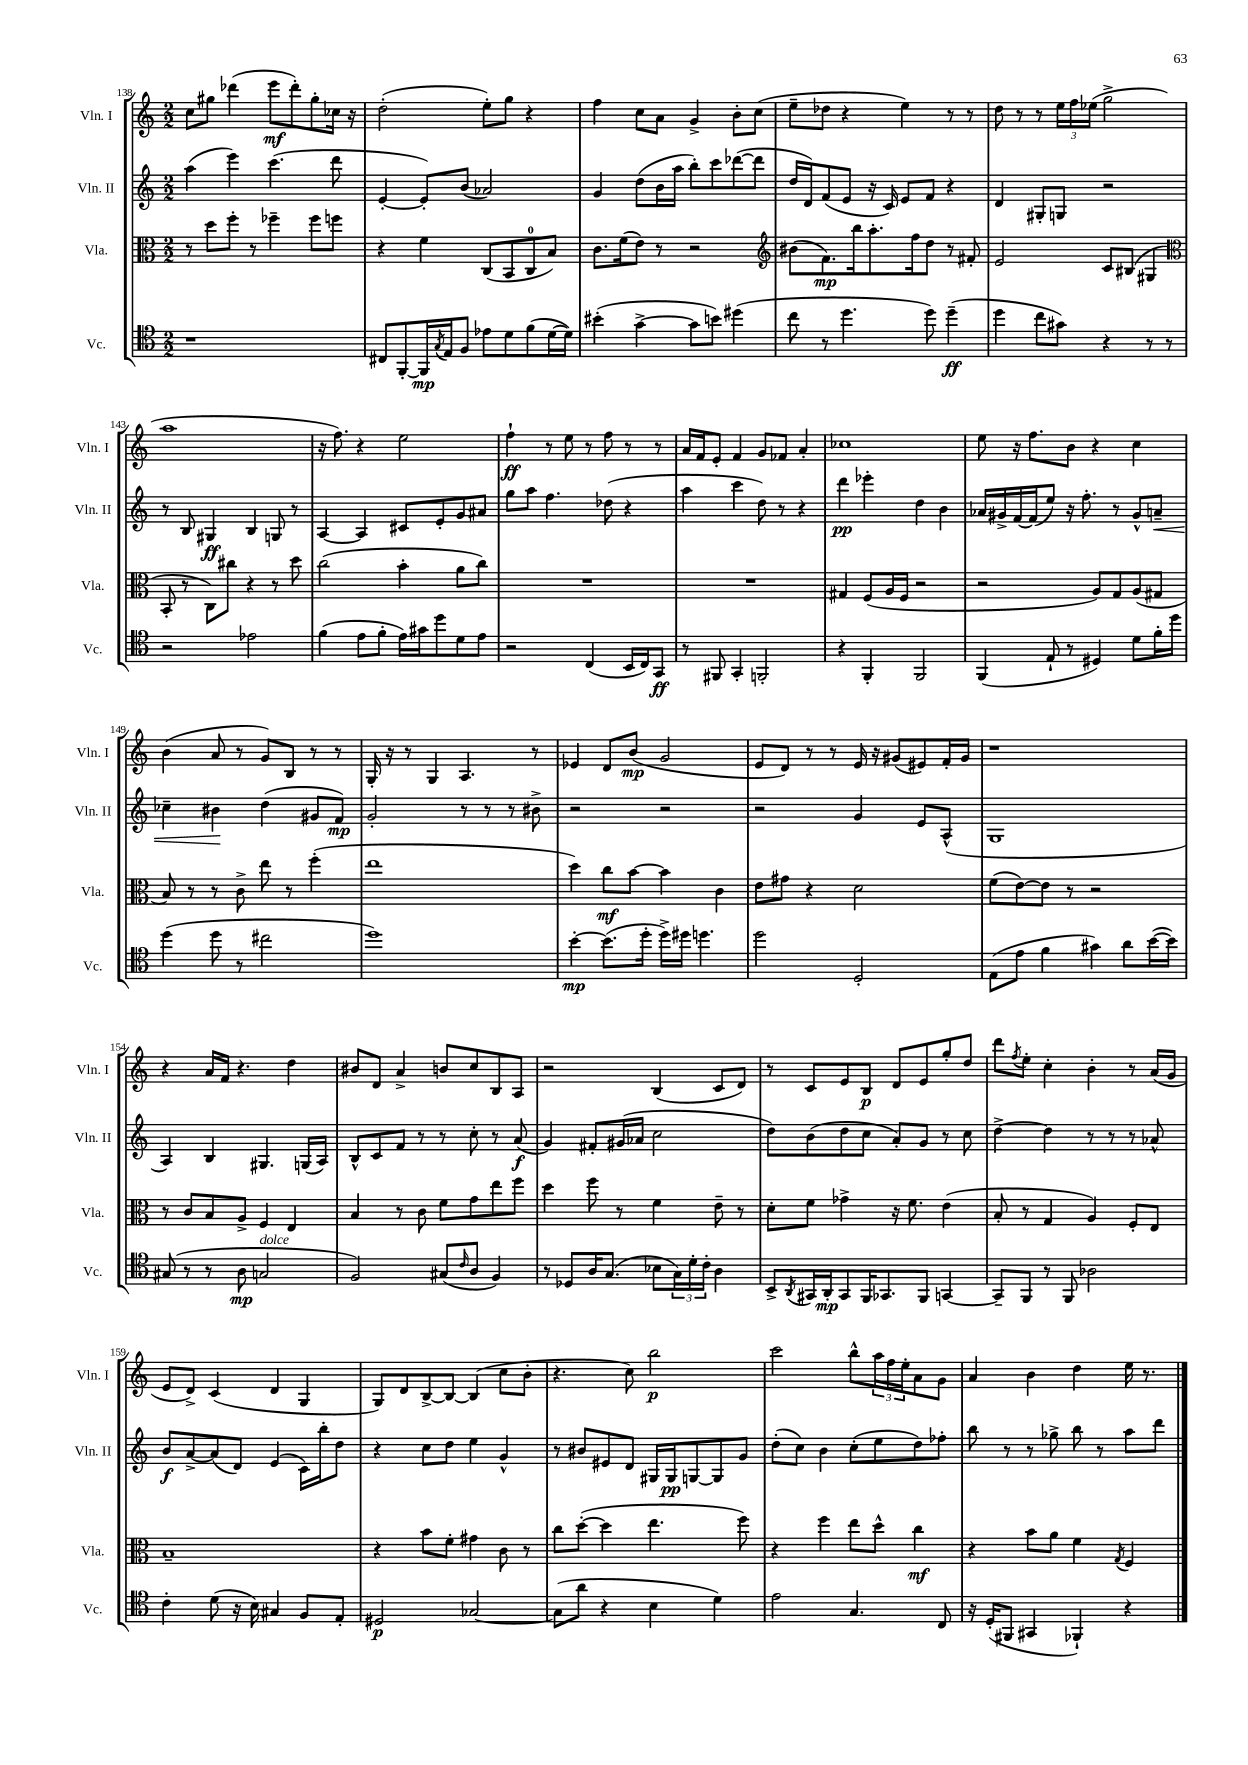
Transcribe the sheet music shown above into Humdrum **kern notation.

**kern	**dynam	**kern	**dynam	**kern	**dynam	**kern	**dynam
*part4	*part4	*part3	*part3	*part2	*part2	*part1	*part1
*staff4	*staff4	*staff3	*staff3	*staff2	*staff2	*staff1	*staff1
*I"Vc.	*	*I"Vla.	*	*I"Vln. II	*	*I"Vln. I	*
*I'Vc.	*	*I'Vla.	*	*I'Vln. II	*	*I'Vln. I	*
*clefC4	*	*clefC3	*	*clefG2	*	*clefG2	*
*k[]	*	*k[]	*	*k[]	*	*k[]	*
*M2/2	*	*M2/2	*	*M2/2	*	*M2/2	*
=138	=138	=138	=138	=138	=138	=138	=138
1r	.	8r	.	(4aa\	.	8cc\L	.
.	.	8dd\L	.	.	.	8gg#X\J	.
.	.	8ff'\J	.	4eee\)	.	(4ddd-X\	.
.	.	8r	.	.	.	.	.
.	.	4ff-X~\	.	(4.ccc\	.	8eee\L	mf
.	.	.	.	.	.	8ddd-'\)	.
.	.	8ff-\L	.	.	.	8gg#'\	.
.	.	8ffn\J	.	8ddd\	.	16cc-X\Jk	.
.	.	.	.	.	.	16r	.
=139	=139	=139	=139	=139	=139	=139	=139
8C#X/L	.	4r	.	[4e'/	.	(2dd'\	.
[8FF'/	.	.	.	.	.	.	.
16FF/L]	mp	4f\	.	8e'/L])	.	.	.
8qG/	.	.	.	.	.	.	.
16E/J	.	.	.	.	.	.	.
8F/J	.	.	.	(8b/J	.	.	.
8e-X\L	.	(8C/L	.	2a-X/)	.	8ee'\L)	.
8d\	.	8BB/	.	.	.	8gg\J	.
(8f\	.	8C/	.	.	.	4r	.
[16d\L	.	8B/J)	.	.	.	.	.
16d\JJ])	.	.	.	.	.	.	.
=140	=140	=140	=140	=140	=140	=140	=140
(4b#X'\	.	8.c\L	.	4g/	.	4ff\	.
.	.	(16f\k	.	.	.	.	.
[4g^\	.	8e\J)	.	(8dd\L	.	8cc\L	.
.	.	8r	.	16b\L	.	8a\J	.
.	.	.	.	16aa\JJ	.	.	.
8g\L]	.	2r	.	8bb'\L)	.	4g^/	.
8bn\J)	.	.	.	8ccc\	.	.	.
(4dd#X\	.	.	.	([8ddd-X\	.	8b'\L	.
.	.	.	.	8ddd-\J]	.	(8cc\J	.
=141	=141	=141	=141	=141	=141	=141	=141
*	*	*clefG2	*	*	*	*	*
8cc\	.	(8b#X\L	.	16dd/LL	.	8ee~\L	.
.	.	.	.	16d/J)	.	.	.
8r	.	8.f\)	mp	(8f/	.	8dd-X\J	.
4.dd\	.	.	.	8e/J	.	4r	.
.	.	16bb\k	.	.	.	.	.
.	.	8.aa'\	.	16r	.	.	.
.	.	.	.	16c/)	.	.	.
.	.	.	.	8e/L	.	4ee\)	.
.	.	16ff\k	.	.	.	.	.
8dd\)	.	8dd\J	.	8f/J	.	.	.
(4dd~\	ff	8r	.	4r	.	8r	.
.	.	8f#X'/	.	.	.	8r	.
=142	=142	=142	=142	=142	=142	=142	=142
4dd\	.	2e/	.	4d/	.	8dd\	.
.	.	.	.	.	.	8r	.
8cc\L	.	.	.	8G#X'/L	.	8r	.
8g#X\J)	.	.	.	8Gn/J	.	24ee\LL	.
.	.	.	.	.	.	24ff\	.
.	.	.	.	.	.	(24ee-X\JJ	.
4r	.	8c/L	.	2r	.	2gg^\	.
.	.	(8B#X/J	.	.	.	.	.
8r	.	4G#X/	.	.	.	.	.
8r	.	.	.	.	.	.	.
!!LO:LB:g=z
=143	=143	=143	=143	=143	=143	=143	=143
*	*	*clefC3	*	*	*	*	*
2r	.	8BB'/	.	8r	.	1aa	.
.	.	8r	.	8B/	.	.	.
.	.	8C\L)	.	4G#X/	ff	.	.
.	.	8cc#X\J	.	.	.	.	.
2e-X\	.	4r	.	4B/	.	.	.
.	.	8r	.	8Gn/	.	.	.
.	.	8dd\	.	8r	.	.	.
=144	=144	=144	=144	=144	=144	=144	=144
(4f\	.	(2cc\	.	[4A/	.	16r	.
.	.	.	.	.	.	8.ff\)	.
8e\L	.	.	.	4A/]	.	4r	.
8f'\J	.	.	.	.	.	.	.
16e\LL)	.	4b'\	.	8c#X/L	.	2ee\	.
16g#X\J	.	.	.	.	.	.	.
8dd\	.	.	.	8e'/	.	.	.
8d\	.	8a\L	.	8g/	.	.	.
8e\J	.	8cc\J)	.	8a#X/J	.	.	.
=145	=145	=145	=145	=145	=145	=145	=145
2r	.	1r	.	8gg\L	.	4ff`\	ff
.	.	.	.	8aa\J	.	.	.
.	.	.	.	4.ff\	.	8r	.
.	.	.	.	.	.	8ee\	.
(4C/	.	.	.	.	.	8r	.
.	.	.	.	(8dd-X\	.	8ff\	.
16BB/LL	.	.	.	4r	.	8r	.
16C/J)	.	.	.	.	.	.	.
8GG/J	ff	.	.	.	.	8r	.
=146	=146	=146	=146	=146	=146	=146	=146
8r	.	1r	.	4aa\	.	16a/LL	.
.	.	.	.	.	.	16f/J	.
8FF#X/	.	.	.	.	.	8e'/J	.
4GG'/	.	.	.	4ccc\	.	4f/	.
2FFn'/	.	.	.	8dd\)	.	8g/L	.
.	.	.	.	8r	.	8f-X/J	.
.	.	.	.	4r	.	4a'/	.
=147	=147	=147	=147	=147	=147	=147	=147
4r	.	4G#X/	.	4ddd\	pp	1cc-X	.
4FF'/	.	(8F/L	.	4eee-X'\	.	.	.
.	.	16A/L	.	.	.	.	.
.	.	16F/JJ	.	.	.	.	.
2FF/	.	2r	.	4dd\	.	.	.
.	.	.	.	4b\	.	.	.
=148	=148	=148	=148	=148	=148	=148	=148
(4FF/	.	2r	.	16a-X/LL	.	8ee\	.
.	.	.	.	16g#X^/	.	.	.
.	.	.	.	[16f/	.	16r	.
.	.	.	.	(16f/J]	.	8.ff\L	.
8E`/	.	.	.	8ee/J)	.	.	.
8r	.	.	.	16r	.	8b\J	.
.	.	.	.	8.ff'\	.	.	.
4D#X/)	.	8A/L)	.	.	.	4r	.
.	.	8G/	.	8r	.	.	.
8d\L	.	(8A/	.	8g#^^/L	.	4cc\	.
!	!	!	!	!	!LO:HP:b	!	!
16f'\L	.	8G#X/J	.	8an~/J	<	.	.
16dd\JJ	.	.	.	.	.	.	.
!!LO:LB:g=z
=149	=149	=149	=149	=149	=149	=149	=149
(4dd\	.	8B/)	.	4cc-X~\	.	(4b\	.
.	.	8r	.	.	.	.	.
8dd\	.	8r	.	4b#X\	.	8a/	.
8r	.	8c^\	.	.	.	8r	.
2cc#X\	.	8ee\	.	(4dd\	[	8g/L)	.
.	.	8r	.	.	.	8B/J	.
.	.	(4ff'\	.	8g#X/L	.	8r	.
.	.	.	.	8f/J)	mp	8r	.
=150	=150	=150	=150	=150	=150	=150	=150
1dd)	.	1ee	.	2g'/	.	16G'/	.
.	.	.	.	.	.	16r	.
.	.	.	.	.	.	8r	.
.	.	.	.	.	.	4G/	.
.	.	.	.	8r	.	4.A/	.
.	.	.	.	8r	.	.	.
.	.	.	.	8r	.	.	.
.	.	.	.	8b#X^\	.	8r	.
=151	=151	=151	=151	=151	=151	=151	=151
[4b'\	mp	4dd\)	.	2r	.	4e-X/	.
(8.b\L]	.	8cc\L	mf	.	.	8d/L	.
.	.	[8b\J	.	.	.	(8b/J	mp
16dd'\Jk	.	.	.	.	.	.	.
16dd^\LL)	.	4b\]	.	2r	.	2g/	.
16dd#X\JJ	.	.	.	.	.	.	.
4.ddn\	.	.	.	.	.	.	.
.	.	4c\	.	.	.	.	.
=152	=152	=152	=152	=152	=152	=152	=152
2dd\	.	8e\L	.	2r	.	8e/L	.
.	.	8g#X\J	.	.	.	8d/J)	.
.	.	4r	.	.	.	8r	.
.	.	.	.	.	.	8r	.
2D'/	.	2d\	.	4g/	.	16e/	.
.	.	.	.	.	.	16r	.
.	.	.	.	.	.	(8g#X/L	.
.	.	.	.	8e/L	.	8e#X/)	.
.	.	.	.	(8A^^/J	.	16f'/L	.
.	.	.	.	.	.	16g#/JJ	.
=153	=153	=153	=153	=153	=153	=153	=153
(8E\L	.	(8f\L	.	1G	.	1r	.
8e\J	.	[8e\)	.	.	.	.	.
4f\	.	8e\J]	.	.	.	.	.
.	.	8r	.	.	.	.	.
4g#X\)	.	2r	.	.	.	.	.
8a\L	.	.	.	.	.	.	.
([16b\L	.	.	.	.	.	.	.
16b\JJ])	.	.	.	.	.	.	.
!!LO:LB:g=z
=154	=154	=154	=154	=154	=154	=154	=154
(8G#X/	.	8r	.	4A/)	.	4r	.
8r	.	8c/L	.	.	.	.	.
8r	.	8B/	.	4B/	.	16a/LL	.
.	.	.	.	.	.	16f/JJ	.
8A\	mp	8A^/J	.	.	.	4.r	.
!LO:TX:a:i:t=dolce	!	!	!	!	!	!	!
2Gn/	.	4F/	.	4.G#X/	.	.	.
.	.	4E/	.	.	.	4dd\	.
.	.	.	.	(16Gn/LL	.	.	.
.	.	.	.	16A/JJ)	.	.	.
=155	=155	=155	=155	=155	=155	=155	=155
2F/)	.	4B/	.	8B^^/L	.	8b#X/L	.
.	.	.	.	8c/	.	8d/J	.
.	.	8r	.	8f/J	.	4a^/	.
.	.	8c\	.	8r	.	.	.
(8G#X/L	.	8f\L	.	8r	.	8bn/L	.
16qqc/	.	.	.	.	.	.	.
8A/J	.	8g\	.	8cc'\	.	8cc/	.
4F/)	.	8ee\	.	8r	.	8B/	.
.	.	8ff\J	.	(8a/	f	8A/J	.
=156	=156	=156	=156	=156	=156	=156	=156
8r	.	4dd\	.	4g/)	.	2r	.
8D-X/L	.	.	.	.	.	.	.
16A/K	.	8ff\	.	8f#X'/L	.	.	.
(8.G/J	.	.	.	.	.	.	.
.	.	8r	.	(16g#X/L	.	.	.
.	.	.	.	16a-X/JJ	.	.	.
8B-X\L	.	4f\	.	2cc\	.	(4B/	.
24G\L)	.	.	.	.	.	.	.
24d'\	.	.	.	.	.	.	.
24c'\JJ	.	.	.	.	.	.	.
4A\	.	8e~\	.	.	.	8c/L	.
.	.	8r	.	.	.	8d/J)	.
=157	=157	=157	=157	=157	=157	=157	=157
8BB^/L	.	8d'\L	.	8dd\L)	.	8r	.
8qAA/	.	.	.	.	.	.	.
16GG#X/L	.	8f\J	.	(8b\	.	8c/L	.
16AA'/J	mp	.	.	.	.	.	.
8GG#/	.	4g-X^\	.	8dd\	.	8e/	.
16FF/K	.	.	.	8cc\J	.	8B/J	p
8.GG-X/	.	.	.	.	.	.	.
.	.	16r	.	8a'/L)	.	8d/L	.
.	.	8.f\	.	.	.	.	.
8FF/J	.	.	.	8g/J	.	8e/	.
[4GGn/	.	(4e\	.	8r	.	8gg'/	.
.	.	.	.	8cc\	.	8dd/J	.
=158	=158	=158	=158	=158	=158	=158	=158
8GG~/L]	.	8B'/	.	[4dd^\	.	8ddd\L	.
.	.	.	.	.	.	8qff/	.
8FF/J	.	8r	.	.	.	8ee'\J	.
8r	.	4G/	.	4dd\]	.	4cc'\	.
8FF/	.	.	.	.	.	.	.
2A-X\	.	4A/)	.	8r	.	4b'\	.
.	.	.	.	8r	.	.	.
.	.	8F'/L	.	8r	.	8r	.
.	.	8E/J	.	8a-X^^/	.	(16a/LL	.
.	.	.	.	.	.	16g/JJ	.
!!LO:LB:g=z
=159	=159	=159	=159	=159	=159	=159	=159
4c'\	.	1B~	.	8b/L	f	8e/L	.
.	.	.	.	[8a^/	.	8d^/J)	.
(8d\	.	.	.	(8a/]	.	(4c/	.
16r	.	.	.	8d/J)	.	.	.
16B\)	.	.	.	.	.	.	.
4G#X/	.	.	.	(4e/	.	4d/	.
8F/L	.	.	.	16c\LL)	.	4G/	.
.	.	.	.	16bb'\J	.	.	.
8E'/J	.	.	.	8dd\J	.	.	.
=160	=160	=160	=160	=160	=160	=160	=160
2D#X/	p	4r	.	4r	.	8G/L)	.
.	.	.	.	.	.	8d/	.
.	.	8b\L	.	8cc\L	.	[8B^/	.
.	.	8f'\J	.	8dd\J	.	8B/J_	.
[2G-X/	.	4g#X\	.	4ee\	.	(4B/]	.
.	.	8c\	.	4g^^/	.	8cc\L	.
.	.	8r	.	.	.	8b'\J	.
=161	=161	=161	=161	=161	=161	=161	=161
(8G-\L]	.	8cc\L	.	8r	.	4.r	.
8a\J	.	([8dd'\J	.	8b#X/L	.	.	.
4r	.	4dd\]	.	8e#X/	.	.	.
.	.	.	.	8d/J	.	8cc\)	.
4B\	.	4.ee\	.	16G#X/LL	.	2bb\	p
.	.	.	.	16G#/J	pp	.	.
.	.	.	.	[8Gn/	.	.	.
4d\)	.	.	.	8G/]	.	.	.
.	.	8ff\)	.	8g/J	.	.	.
=162	=162	=162	=162	=162	=162	=162	=162
2e\	.	4r	.	(8dd'\L	.	2ccc\	.
.	.	.	.	8cc\J)	.	.	.
.	.	4ff\	.	4b\	.	.	.
4.G/	.	8ee\L	.	(8cc'\L	.	8bb^^\L	.
.	.	8dd^^\J	.	8ee\	.	24aa\L	.
.	.	.	.	.	.	24ff\	.
.	.	.	.	.	.	24ee'\J	.
.	.	4cc\	mf	8dd\)	.	8a\	.
8C/	.	.	.	8ff-X'\J	.	8g\J	.
=163	=163	=163	=163	=163	=163	=163	=163
16r	.	4r	.	8bb\	.	4a/	.
(16D'/KL	.	.	.	.	.	.	.
8FF#X/J	.	.	.	8r	.	.	.
4GG#X/	.	8b\L	.	8r	.	4b\	.
.	.	8a\J	.	8gg-X^\	.	.	.
4FF-X`/)	.	4f\	.	8bb\	.	4dd\	.
.	.	.	.	8r	.	.	.
.	.	8qG/	.	.	.	.	.
4r	.	4F/	.	8aa\L	.	16ee\	.
.	.	.	.	.	.	8.r	.
.	.	.	.	8ddd\J	.	.	.
==	==	==	==	==	==	==	==
*-	*-	*-	*-	*-	*-	*-	*-
